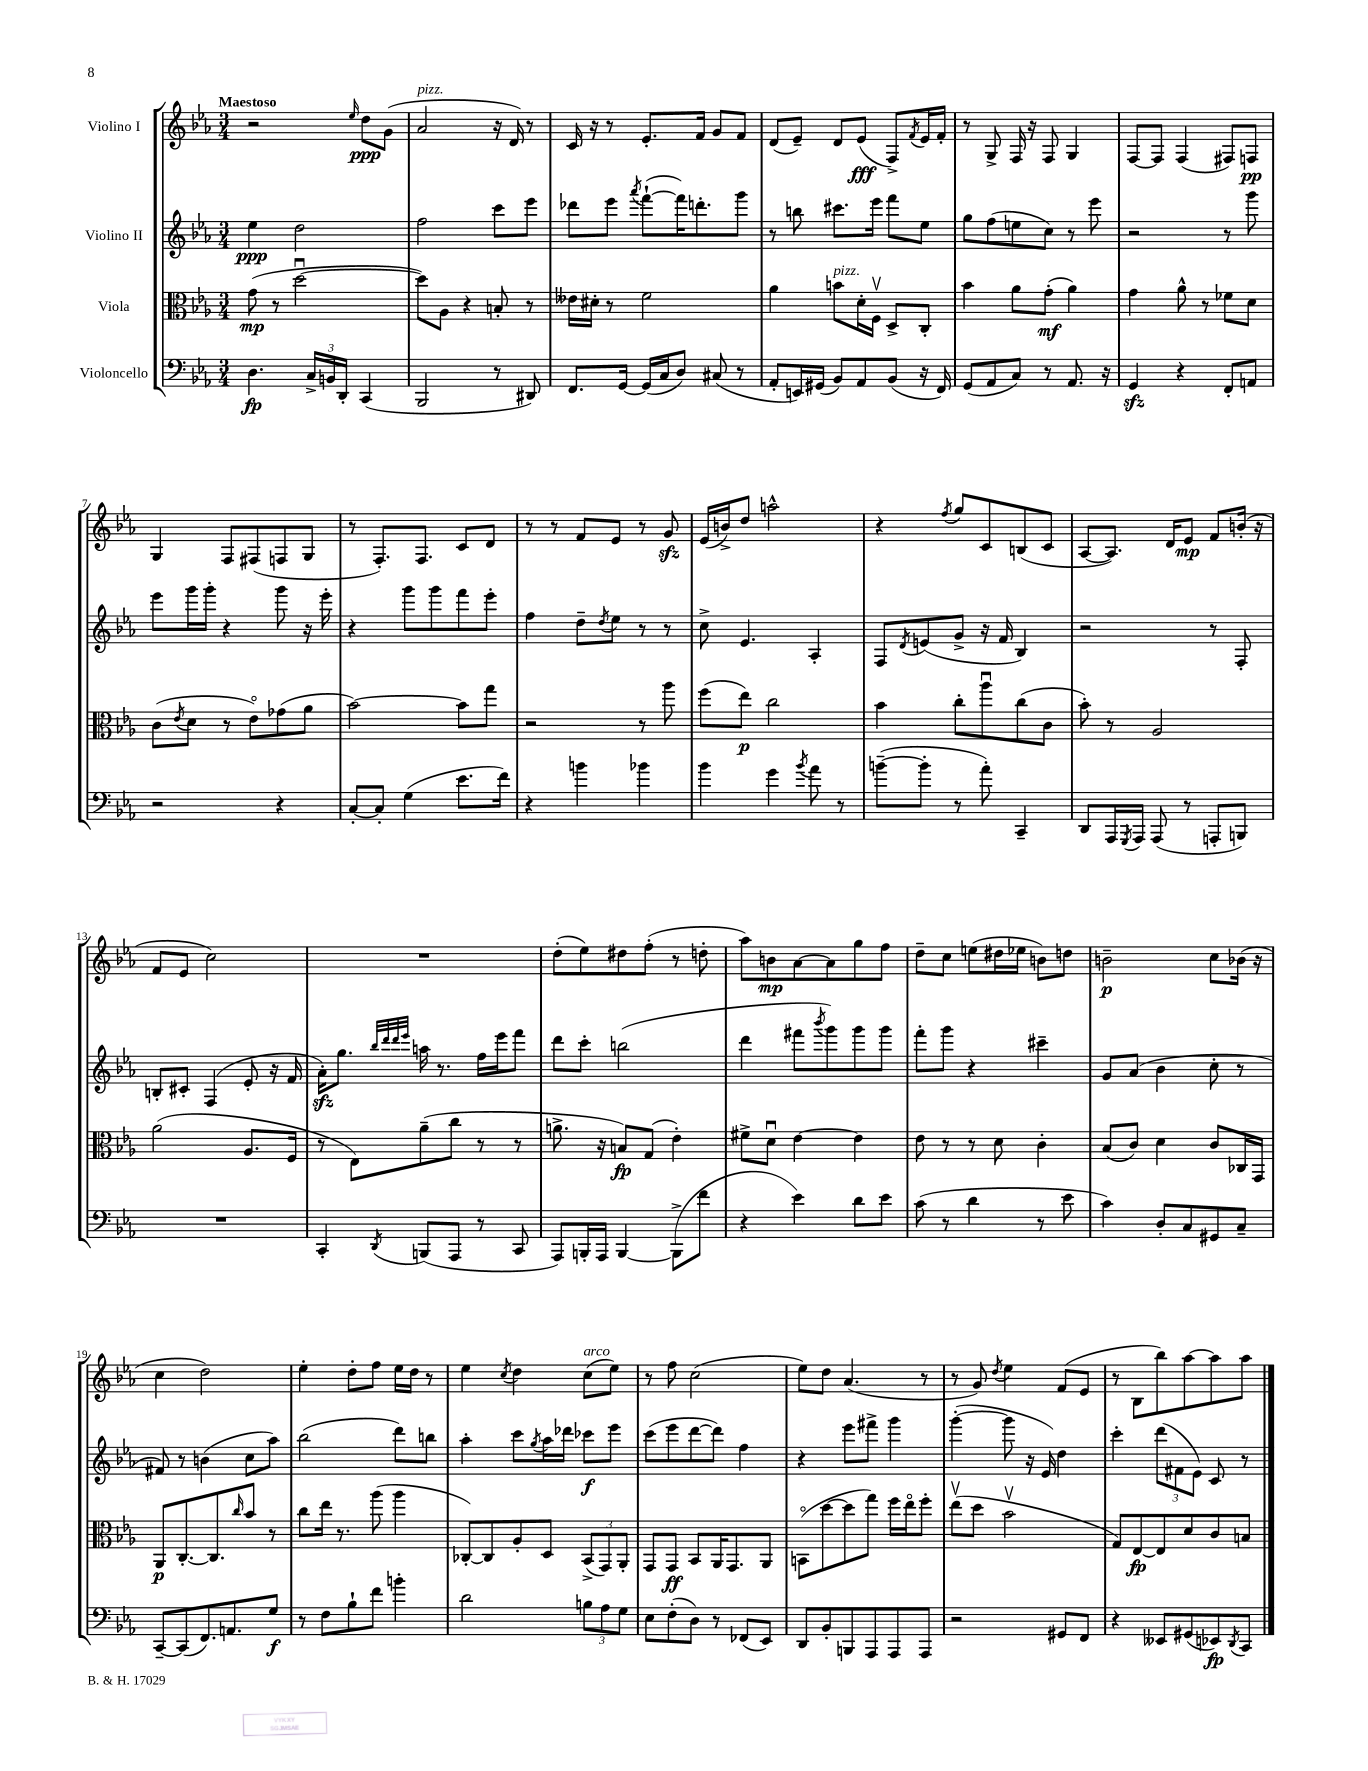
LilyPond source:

<<
\new StaffGroup <<
\new Staff = "s0" \with { instrumentName = "Violino I" } {
    \clef treble \key ees \major \numericTimeSignature \time 3/4 \tempo "Maestoso"
    r2 \grace { ees''16 } d''8\ppp g'8( |
    aes'2^\markup { \italic "pizz." } r16 d'16) r8 |
    c'16 r16 r8 ees'8.-. f'16 g'8 f'8 |
    d'8( ees'8--) d'8 ees'8\fff( f8->) \acciaccatura { f'8 } ees'16 f'16-. |
    r8 g8-> f16 r16 f8 g4 |
    f8~ f8 f4( fis8) f8\pp |
    g4 f8 fis8( f8 g8 |
    r8 f8.-.) f8. c'8 d'8 |
    r8 r8 f'8 ees'8 r8 g'8\sfz |
    ees'16( b'16->) d''8 a''2-^ |
    r4 \acciaccatura { f''8 } g''8 c'8 b8( c'8 |
    aes8~ aes8.) d'16 ees'8\mp f'8 b'16-.( r16 |
    f'8 ees'8 c''2) |
    R2. |
    d''8-.( ees''8) dis''8 f''8-.( r8 d''8-. |
    aes''8) b'8\mp aes'8~ aes'8 g''8 f''8 |
    d''8-- c''8 e''8( dis''16 ees''16 b'8) d''8 |
    b'2--\p c''8 bes'16( r16 |
    c''4 d''2) |
    ees''4-. d''8-. f''8 ees''16 d''16 r8 |
    ees''4 \acciaccatura { c''8 } d''4 c''8^\markup { \italic "arco" }( ees''8) |
    r8 f''8 c''2( |
    ees''8) d''8 aes'4.( r8 |
    r8 g'8) \acciaccatura { d''8 } ees''4 f'8( ees'8 |
    r8 bes8 bes''8) aes''8~ aes''8 aes''8 \bar "|." |
}
\new Staff = "s1" \with { instrumentName = "Violino II" } {
    \clef treble \key ees \major \numericTimeSignature \time 3/4
    ees''4\ppp d''2 |
    f''2 c'''8 ees'''8 |
    des'''8 ees'''8 \acciaccatura { aes'''8 } f'''8~-!( f'''16) d'''8.-. g'''8 |
    r8 b''8 cis'''8. ees'''16 f'''8 ees''8 |
    g''8 f''8( e''8 c''8) r8 ees'''8 |
    r2 r8 g'''8 |
    ees'''8 g'''16 g'''16-. r4 g'''8 r16 ees'''16-. |
    r4 g'''8 g'''8 f'''8 ees'''8-. |
    f''4 d''8-- \acciaccatura { d''8 } ees''8 r8 r8 |
    c''8-> ees'4. aes4-. |
    f8 \acciaccatura { d'8 } e'8( g'8-> r16 f'16 bes4) |
    r2 r8 f8-. |
    b8-. cis'8-. f4( ees'8-. r16 f'16 |
    aes'16-.\sfz) g''8. \grace { bes''32 d'''32 d'''32 ees'''32 } a''16 r8. f''16 ees'''16 f'''8 |
    d'''8 c'''8-. b''2( |
    d'''4 fis'''8 \acciaccatura { bes'''8 } g'''8) g'''8 g'''8 |
    f'''8-. g'''8 r4 cis'''4-- |
    g'8 aes'8( bes'4 c''8-. r8 |
    fis'8) r8 b'4( c''8 aes''8) |
    bes''2( d'''8) b''8 |
    aes''4-. c'''8 \acciaccatura { g''8 } aes''16 des'''16 ces'''8\f ees'''8 |
    c'''8( ees'''8 d'''8~ d'''8) f''4 |
    r4 ees'''8 fis'''8-> g'''4 |
    g'''4~-.( g'''8 r16 ees'16) d''4 |
    c'''4-. \tuplet 3/2 { d'''8( fis'8 ees'8) } c'8 r8 \bar "|." |
}
\new Staff = "s2" \with { instrumentName = "Viola" } {
    \clef alto \key ees \major \numericTimeSignature \time 3/4
    g'8\mp( r8 d''2~\downbow |
    d''8) aes8 r4 b8-. r8 |
    eeses'16 dis'16-. r8 f'2 |
    aes'4 b'8^\markup { \italic "pizz." } d'16-. f16\upbow d8-> c8-. |
    bes'4 aes'8 g'8-.\mf( aes'4) |
    g'4 aes'8-^ r8 fes'8 d'8 |
    c'8( \acciaccatura { ees'8 } d'8 r8 ees'8\flageolet) ges'8( aes'8 |
    bes'2~) bes'8 g''8 |
    r2 r8 aes''8 |
    f''8( ees''8\p) c''2 |
    bes'4 c''8-. aes''8\downbow c''8( c'8 |
    bes'8-.) r8 aes2 |
    aes'2( aes8. f16 |
    r8 ees8) aes'8--( c''8 r8 r8 |
    a'8.-> r16 b8\fp) g8( ees'4-.) |
    fis'8-> d'8\downbow ees'4~ ees'4 |
    ees'8 r8 r8 d'8 c'4-. |
    bes8( c'8) d'4 c'8 ces16 g,16 |
    aes,8\p c8.~-. c8. \grace { c''16 } bes'8 r8 |
    c''8 ees''16 r8. aes''8( aes''4 |
    ces8~-.) ces8 aes8-. d8 \tuplet 3/2 { bes,8->( g,8) aes,8-. } |
    g,8 g,8\ff bes,8 aes,16 g,8. aes,8 |
    b,8\flageolet( d''8~ d''8 g''8) f''16 ees''16\flageolet f''8-. |
    ees''8\upbow( d''8 bes'2\upbow |
    g8) ees8~\fp ees8 d'8 c'8 b8 \bar "|." |
}
\new Staff = "s3" \with { instrumentName = "Violoncello" } {
    \clef bass \key ees \major \numericTimeSignature \time 3/4
    d4.\fp \tuplet 3/2 { c16-> b,16 d,16-. } c,4( |
    bes,,2 r8 dis,8) |
    f,8. g,16~ g,16( c16 d8) cis8( r8 |
    aes,8-. e,16) gis,16( bes,8) aes,8 bes,8( r16 f,16) |
    g,8( aes,8 c8) r8 aes,8. r16 |
    g,4\sfz r4 f,8-. a,8 |
    r2 r4 |
    c8~-. c8-. g4( ees'8. f'16) |
    r4 b'4 bes'4 |
    bes'4 g'4 \acciaccatura { bes'8 } aes'8 r8 |
    b'8~--( b'8-. r8 aes'8-.) c,4-- |
    d,8 aes,,16 \acciaccatura { g,,8 } aes,,16 aes,,8( r8 a,,8-. b,,8) |
    R2. |
    c,4-. \acciaccatura { d,8 } b,,8( aes,,8 r8 c,8 |
    aes,,8) b,,16-. aes,,16 b,,4~ b,,8->( f'8 |
    r4 ees'4) d'8 ees'8 |
    c'8( r8 d'4 r8 ees'8 |
    c'4) d8-. c8 gis,8 c8-- |
    c,8~-- c,8( f,8.) a,8. g8\f |
    r8 f8 bes8-! f'8 b'4-. |
    d'2 \tuplet 3/2 { b8 aes8 g8 } |
    ees8 f8-.( d8) r8 fes,8( ees,8) |
    d,8 bes,8-. b,,8 aes,,8 aes,,8 aes,,8 |
    r2 gis,8 f,8 |
    r4 eeses,8 gis,8( ees,8\fp) \acciaccatura { d,8 } c,8 \bar "|." |
}
>>
>>
